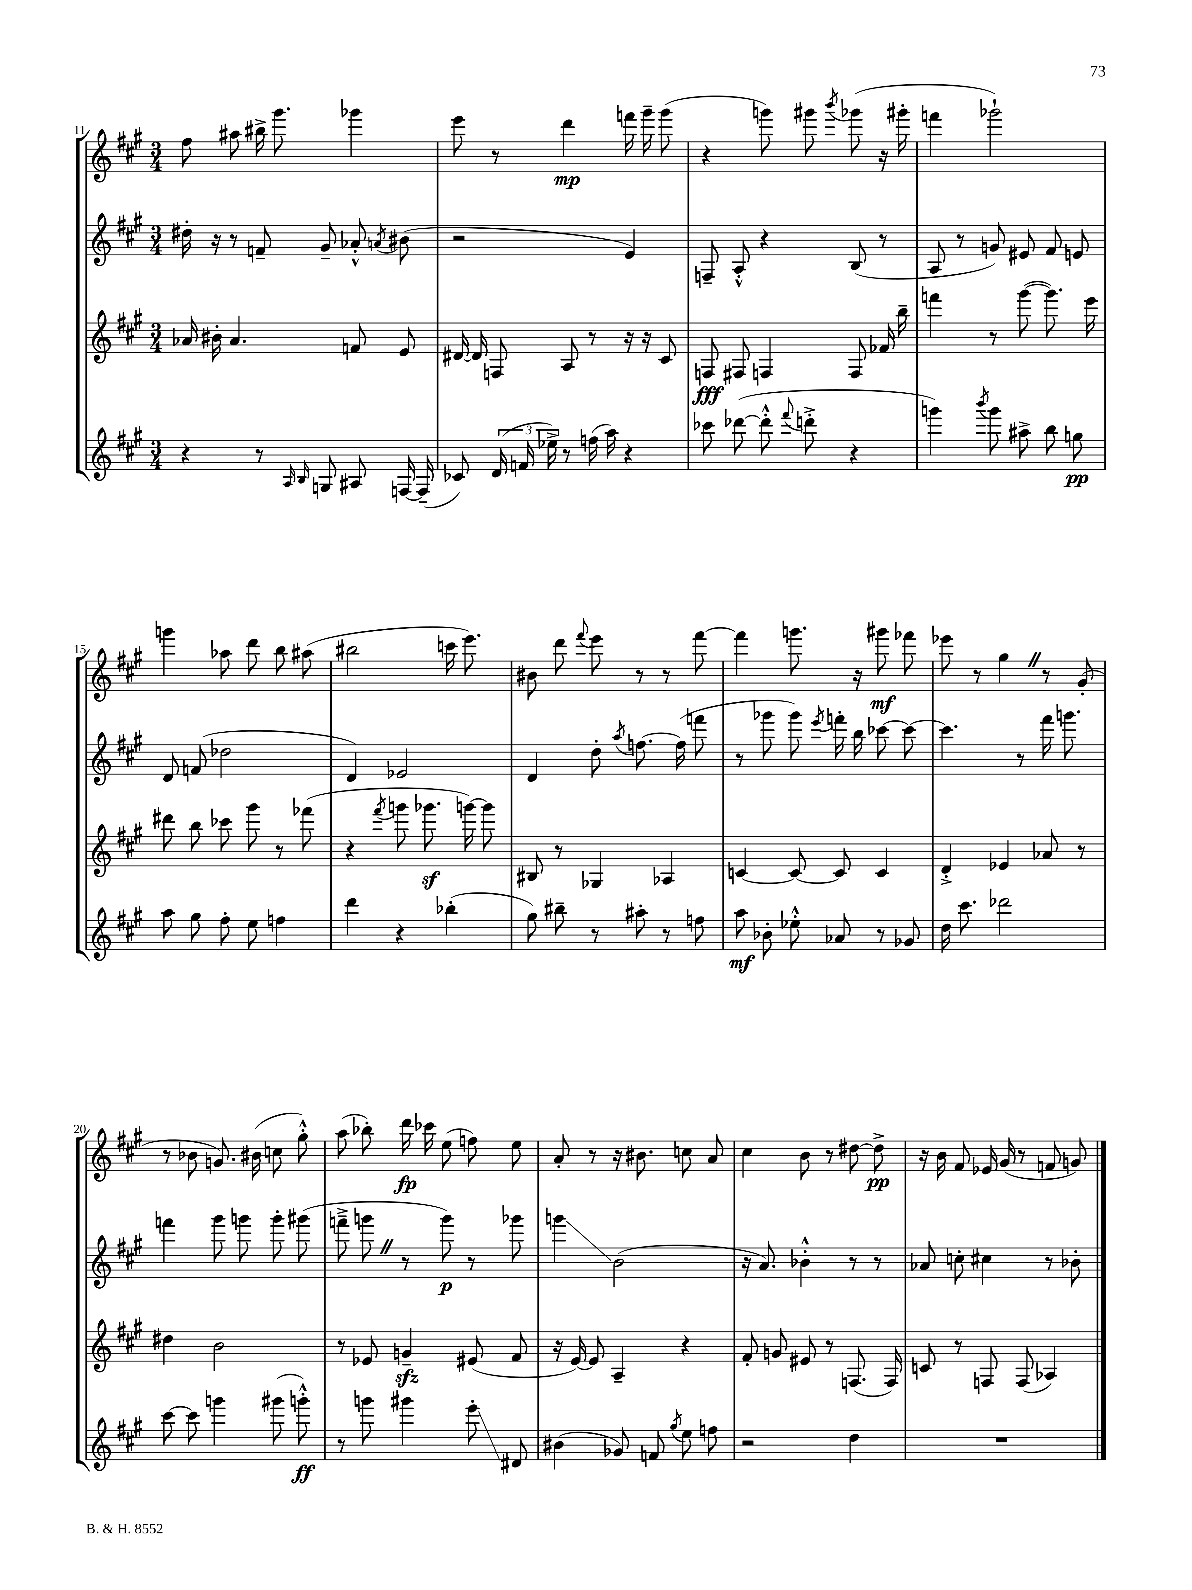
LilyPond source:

<<
\new StaffGroup <<
\new Staff = "s0" {
    \clef treble \key a \major \numericTimeSignature \time 3/4
    \autoBeamOff fis''8 ais''8 bis''16-> gis'''8. ges'''4 |
    e'''8 r8 d'''4\mp f'''16 gis'''16-- gis'''8( |
    r4 g'''8) gis'''8 \acciaccatura { b'''8 } ges'''8( r16 gis'''16-. |
    f'''4 ges'''2-!) |
    g'''4 aes''8 d'''8 b''8 ais''8( |
    bis''2 c'''16 e'''8.) |
    bis'8 d'''8 \appoggiatura { fis'''8 } e'''8 r8 r8 fis'''8~ |
    fis'''4 g'''8. r16 gis'''8\mf fes'''8 |
    ees'''8 r8 gis''4 \once \override BreathingSign.text = \markup { \musicglyph "scripts.caesura.straight" } \breathe r8 gis'8-.( |
    r8 bes'8 g'8.) bis'16( c''8 gis''8-.-^) |
    a''8( bes''8-.) d'''16\fp ces'''16 e''8( f''8) e''8 |
    a'8-. r8 r16 bis'8. c''8 a'8 |
    cis''4 b'8 r8 dis''8~ dis''8->\pp |
    r16 b'16 fis'8 ees'16 gis'16( r8 f'8 g'8) \bar "|." |
}
\new Staff = "s1" {
    \clef treble \key a \major \numericTimeSignature \time 3/4
    \autoBeamOff dis''16-. r16 r8 f'8-- gis'8-- aes'8-.-^ \acciaccatura { a'8 } bis'8( |
    r2 e'4) |
    f8-- a8-.-^ r4 b8( r8 |
    a8 r8 g'8) eis'8 fis'8 e'8 |
    d'8 f'8( des''2 |
    d'4) ees'2 |
    d'4 d''8-. \acciaccatura { a''8 } f''8.~ f''16( f'''8 |
    r8 ges'''8 ges'''8) \acciaccatura { e'''8 } f'''16-. b''16 ces'''8~ ces'''8~ |
    ces'''4. r8 fis'''16 g'''8. |
    f'''4 gis'''8 g'''8 g'''8-. gis'''8( |
    f'''8---> g'''8 \once \override BreathingSign.text = \markup { \musicglyph "scripts.caesura.straight" } \breathe r8 g'''8\p) r8 ges'''8 |
    g'''4\glissando b'2( |
    r16 a'8.) bes'4-.-^ r8 r8 |
    aes'8 c''8-. cis''4 r8 bes'8-. \bar "|." |
}
\new Staff = "s2" {
    \clef treble \key a \major \numericTimeSignature \time 3/4
    \autoBeamOff aes'16 bis'16-. aes'4. f'8 e'8 |
    dis'16~ dis'16 f8 a8 r8 r16 r16 cis'8 |
    f8\fff fis8 f4 f8 fes'16 b''16-- |
    f'''4 r8 gis'''8~( gis'''8.) e'''16 |
    dis'''8 b''8 ces'''8 gis'''8 r8 fes'''8( |
    r4 \acciaccatura { fis'''8 } g'''8 ges'''8.\sf g'''16~) g'''8 |
    bis8 r8 ges4 aes4 |
    c'4~ c'8~ c'8 c'4 |
    d'4-.-> ees'4 aes'8 r8 |
    dis''4 b'2 |
    r8 ees'8 g'4--\sfz eis'8( fis'8 |
    r16 e'16~) e'8 a4-- r4 |
    fis'8-. g'8 eis'8 r8 f8.( f16) |
    c'8 r8 f8 f8( aes4) \bar "|." |
}
\new Staff = "s3" {
    \clef treble \key a \major \numericTimeSignature \time 3/4
    \autoBeamOff r4 r8 \grace { a16 b16 } g8 ais8 f16~ f16--( |
    ces'8) \tuplet 3/2 { d'16( f'16 ees''16->) } r8 f''16( a''16) r4 |
    ces'''8 des'''8~( des'''8-.-^ \appoggiatura { fis'''8 } d'''8-.-> r4 |
    g'''4) \acciaccatura { b'''8 } g'''8 ais''8-> b''8 g''8\pp |
    a''8 gis''8 fis''8-. e''8 f''4 |
    d'''4 r4 bes''4-.( |
    gis''8) bis''8-- r8 ais''8-. r8 f''8 |
    a''8\mf bes'8-. ees''8-.-^ aes'8 r8 ges'8 |
    d''16 cis'''8. des'''2 |
    cis'''8~ cis'''8 g'''4 gis'''8( g'''8-.-^\ff) |
    r8 g'''8 gis'''4 e'''8-.\glissando dis'8 |
    bis'4( ges'8) f'8 \acciaccatura { gis''8 } e''8 f''8 |
    r2 d''4 |
    R2. \bar "|." |
}
>>
>>
\layout { \context { \Score currentBarNumber = #11 } }
